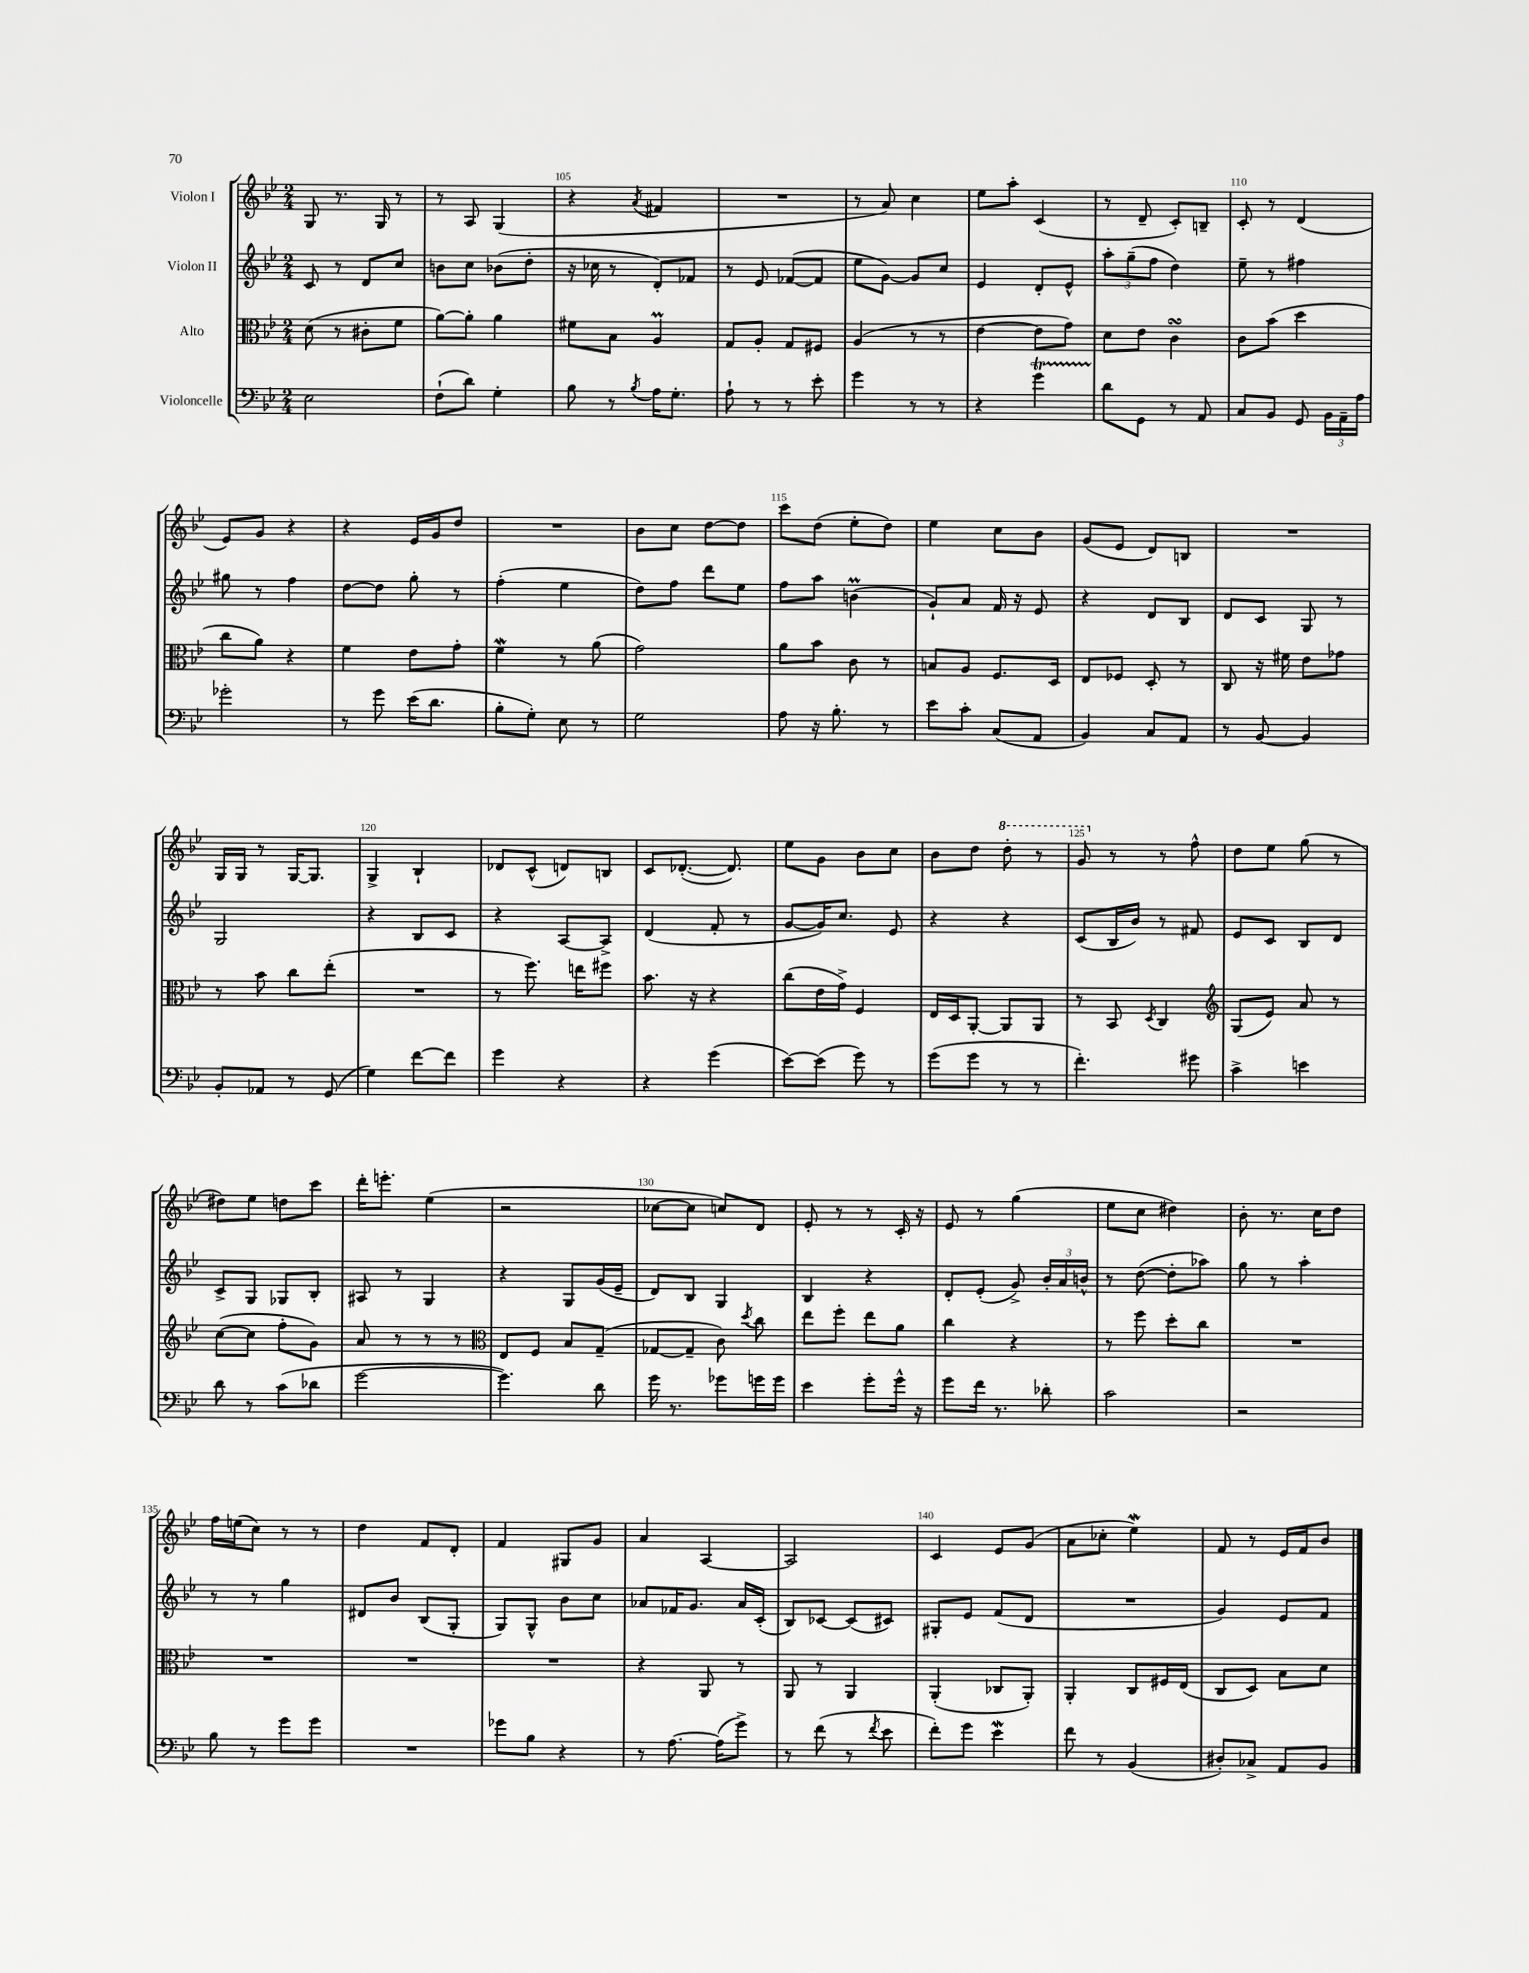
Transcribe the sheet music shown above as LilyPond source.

<<
\new StaffGroup <<
\new Staff = "s0" \with { instrumentName = "Violon I" } {
    \clef treble \key bes \major \numericTimeSignature \time 2/4
    \autoBeamOff g8 r8. g16 r8 |
    r8 a8 g4( |
    r4 \acciaccatura { a'8 } fis'4 |
    R2 |
    r8 a'8) c''4 |
    ees''8[ a''8]-. c'4( |
    r8 d'8-- c'8[-.) b8]-- |
    c'8-. r8 d'4( |
    ees'8[) g'8] r4 |
    r4 ees'16[ g'16 d''8] |
    R2 |
    bes'8[ c''8] d''8[~ d''8] |
    c'''8[ d''8]( ees''8[-. d''8]) |
    ees''4 c''8[ bes'8] |
    g'8[( ees'8] d'8[) b8] |
    R2 |
    g16[ g16] r8 g16[~ g8.] |
    g4-> bes4-! |
    des'8[ c'8]-^( d'8[) b8] |
    c'8[ des'8.]~-.( des'8.) |
    ees''8[ g'8] bes'8[ c''8] |
    bes'8[ d''8] \ottava #1 d'''8-. r8 |
    g''8 \ottava #0 r8 r8 f''8-^ |
    d''8[ ees''8] g''8( r8 |
    dis''8[) ees''8] d''8[ c'''8] |
    d'''16[-. e'''8.]-. ees''4( |
    r2 |
    ces''8[~ ces''8] c''8[) d'8] |
    ees'8-. r8 r8 c'16-. r16 |
    ees'8 r8 g''4( |
    ees''8[ c''8] dis''4) |
    bes'8-. r8. c''16[ d''8] |
    f''16[ e''16( c''8]) r8 r8 |
    d''4 f'8[ d'8]-. |
    f'4 gis8[ g'8] |
    a'4 a4~ |
    a2 |
    c'4 ees'8[ g'8]( |
    a'8[ ces''8]-. ees''4\mordent) |
    f'8 r8 ees'16[ f'16 bes'8] \bar "|." |
}
\new Staff = "s1" \with { instrumentName = "Violon II" } {
    \clef treble \key bes \major \numericTimeSignature \time 2/4
    \autoBeamOff c'8 r8 d'8[ c''8] |
    b'8[ c''8] bes'8[( d''8]-. |
    r16 ces''16 r8 d'8[-.) fes'8] |
    r8 ees'8 fes'8[~( fes'8] |
    ees''8[ g'8]~) g'8[ c''8] |
    ees'4 d'8[-. ees'8]-^ |
    \tuplet 3/2 { a''8[-. g''8--( f''8] } d''4) |
    ees''8-- r8 fis''4 |
    gis''8 r8 f''4 |
    d''8[~ d''8] g''8-. r8 |
    f''4-.( ees''4 |
    d''8[) f''8] d'''8[ ees''8] |
    f''8[ a''8] b'4\prall( |
    g'8[-!) a'8] f'16 r16 ees'8 |
    r4 d'8[ bes8] |
    d'8[ c'8] g8 r8 |
    g2 |
    r4 bes8[ c'8] |
    r4 a8[~ a8]-> |
    d'4( f'8-. r8 |
    g'8[~ g'16) c''8.] ees'8 |
    r4 r4 |
    c'8[( bes16 bes'16]) r8 fis'8 |
    ees'8[ c'8] bes8[ d'8] |
    c'8[-> g8] ges8[ bes8]-. |
    ais8 r8 g4 |
    r4 g8[ g'16( ees'16]-- |
    d'8[) bes8] g4 |
    bes4 r4 |
    d'8[-. ees'8]-.( g'8->) \tuplet 3/2 { bes'16[-. a'16 b'16]-^ } |
    r8 d''8~( d''8[-. aes''8]) |
    g''8 r8 a''4-. |
    r8 r8 g''4 |
    dis'8[ bes'8] bes8[( g8]-. |
    g8[) g8]-^ bes'8[ c''8] |
    aes'8[ fes'16 g'8.] aes'16[ c'16]-.( |
    bes8[) ces'8]~ ces'8[( cis'8]) |
    gis8[-. ees'8] f'8[( d'8] |
    R2 |
    g'4) ees'8[ f'8] \bar "|." |
}
\new Staff = "s2" \with { instrumentName = "Alto" } {
    \clef alto \key bes \major \numericTimeSignature \time 2/4
    \autoBeamOff d'8( r8 cis'8[-. f'8] |
    a'8[~) a'8]-. a'4 |
    fis'8[ bes8] a4\prall |
    g8[ a8]-. g8[ fis8] |
    a4( r8 r8 |
    ees'4~ ees'8[ g'8]) |
    d'8[ ees'8] c'4\turn |
    c'8[ bes'8]( d''4 |
    c''8[ a'8]) r4 |
    f'4 ees'8[ g'8]-. |
    f'4\mordent r8 a'8( |
    g'2) |
    a'8[ bes'8] c'8 r8 |
    b8[ a8] f8.[ d16] |
    ees8[ fes8] d8-. r8 |
    c8 r16 fis'16 ees'8[ ges'8] |
    r8 bes'8 c''8[ ees''8]-.( |
    R2 |
    r8 f''8.) e''16[ fis''8] |
    bes'8. r16 r4 |
    c''8[( ees'16 g'16]->) f4 |
    ees16[ d16 a,8]~-. a,8[ a,8] |
    r8 bes,8 \acciaccatura { d8 } c4 |
    \clef treble g8[( ees'8]) a'8 r8 |
    c''8[~( c''8] f''8[-. g'8]) |
    a'8 r8 r8 r8 |
    \clef alto ees8[ f8] bes8[ g8]--( |
    ges8[~ ges8]-- c'8) \acciaccatura { d''8 } c''8 |
    ees''8[ f''8]-. ees''8[ a'8] |
    c''4 r4 |
    r8 f''8 d''8[-. c''8] |
    R2 |
    R2 |
    R2 |
    R2 |
    r4 a,8 r8 |
    a,8 r8 a,4 |
    a,4-.( ces8[ a,8]-.) |
    a,4-. c8[ fis16 ees16]( |
    c8[ d8]) bes8[ d'8] \bar "|." |
}
\new Staff = "s3" \with { instrumentName = "Violoncelle" } {
    \clef bass \key bes \major \numericTimeSignature \time 2/4
    \autoBeamOff ees2 |
    f8[-!( d'8]) g4-. |
    bes8 r8 \acciaccatura { bes8 } a16[ g8.]-. |
    a8-! r8 r8 ees'8-. |
    g'4 r8 r8 |
    r4 g'4\startTrillSpan |
    d'8[\stopTrillSpan g,8] r8 a,8 |
    c8[ bes,8] g,8 \tuplet 3/2 { bes,16[ a,16-- a16] } |
    ges'2-. |
    r8 g'8 ees'16[( d'8.] |
    bes8[-. g8]-.) ees8 r8 |
    g2 |
    a8 r16 bes8.-. r8 |
    ees'8[ c'8]-. c8[( a,8] |
    bes,4) c8[ a,8] |
    r8 bes,8~ bes,4 |
    bes,8[-. aes,8] r8 g,8( |
    g4) f'8[~ f'8] |
    g'4 r4 |
    r4 g'4( |
    ees'8[~) ees'8]( g'8) r8 |
    g'8[( g'8] r8 r8 |
    f'4.-.) gis'8 |
    c'4-> e'4 |
    d'8 r8 c'8[( des'8] |
    g'2~ |
    g'4.) d'8 |
    g'16 r8. ges'8[ g'16 g'16] |
    ees'4 g'8[-. g'16]-^ r16 |
    g'8[ f'16] r8. des'8-. |
    c'2 |
    r2 |
    bes8 r8 g'8[ g'8] |
    R2 |
    ges'8[ bes8] r4 |
    r8 a8.~ a16[( g'8]->) |
    r8 f'8( r8 \acciaccatura { f'8 } ees'8 |
    f'8[-.) g'8] ees'4\mordent |
    f'8 r8 bes,4( |
    dis8[-.) ces8]-> a,8[ bes,8] \bar "|." |
}
>>
>>
\layout { \context { \Score currentBarNumber = #103 \override BarNumber.break-visibility = ##(#f #t #t) barNumberVisibility = #(every-nth-bar-number-visible 5) } }
